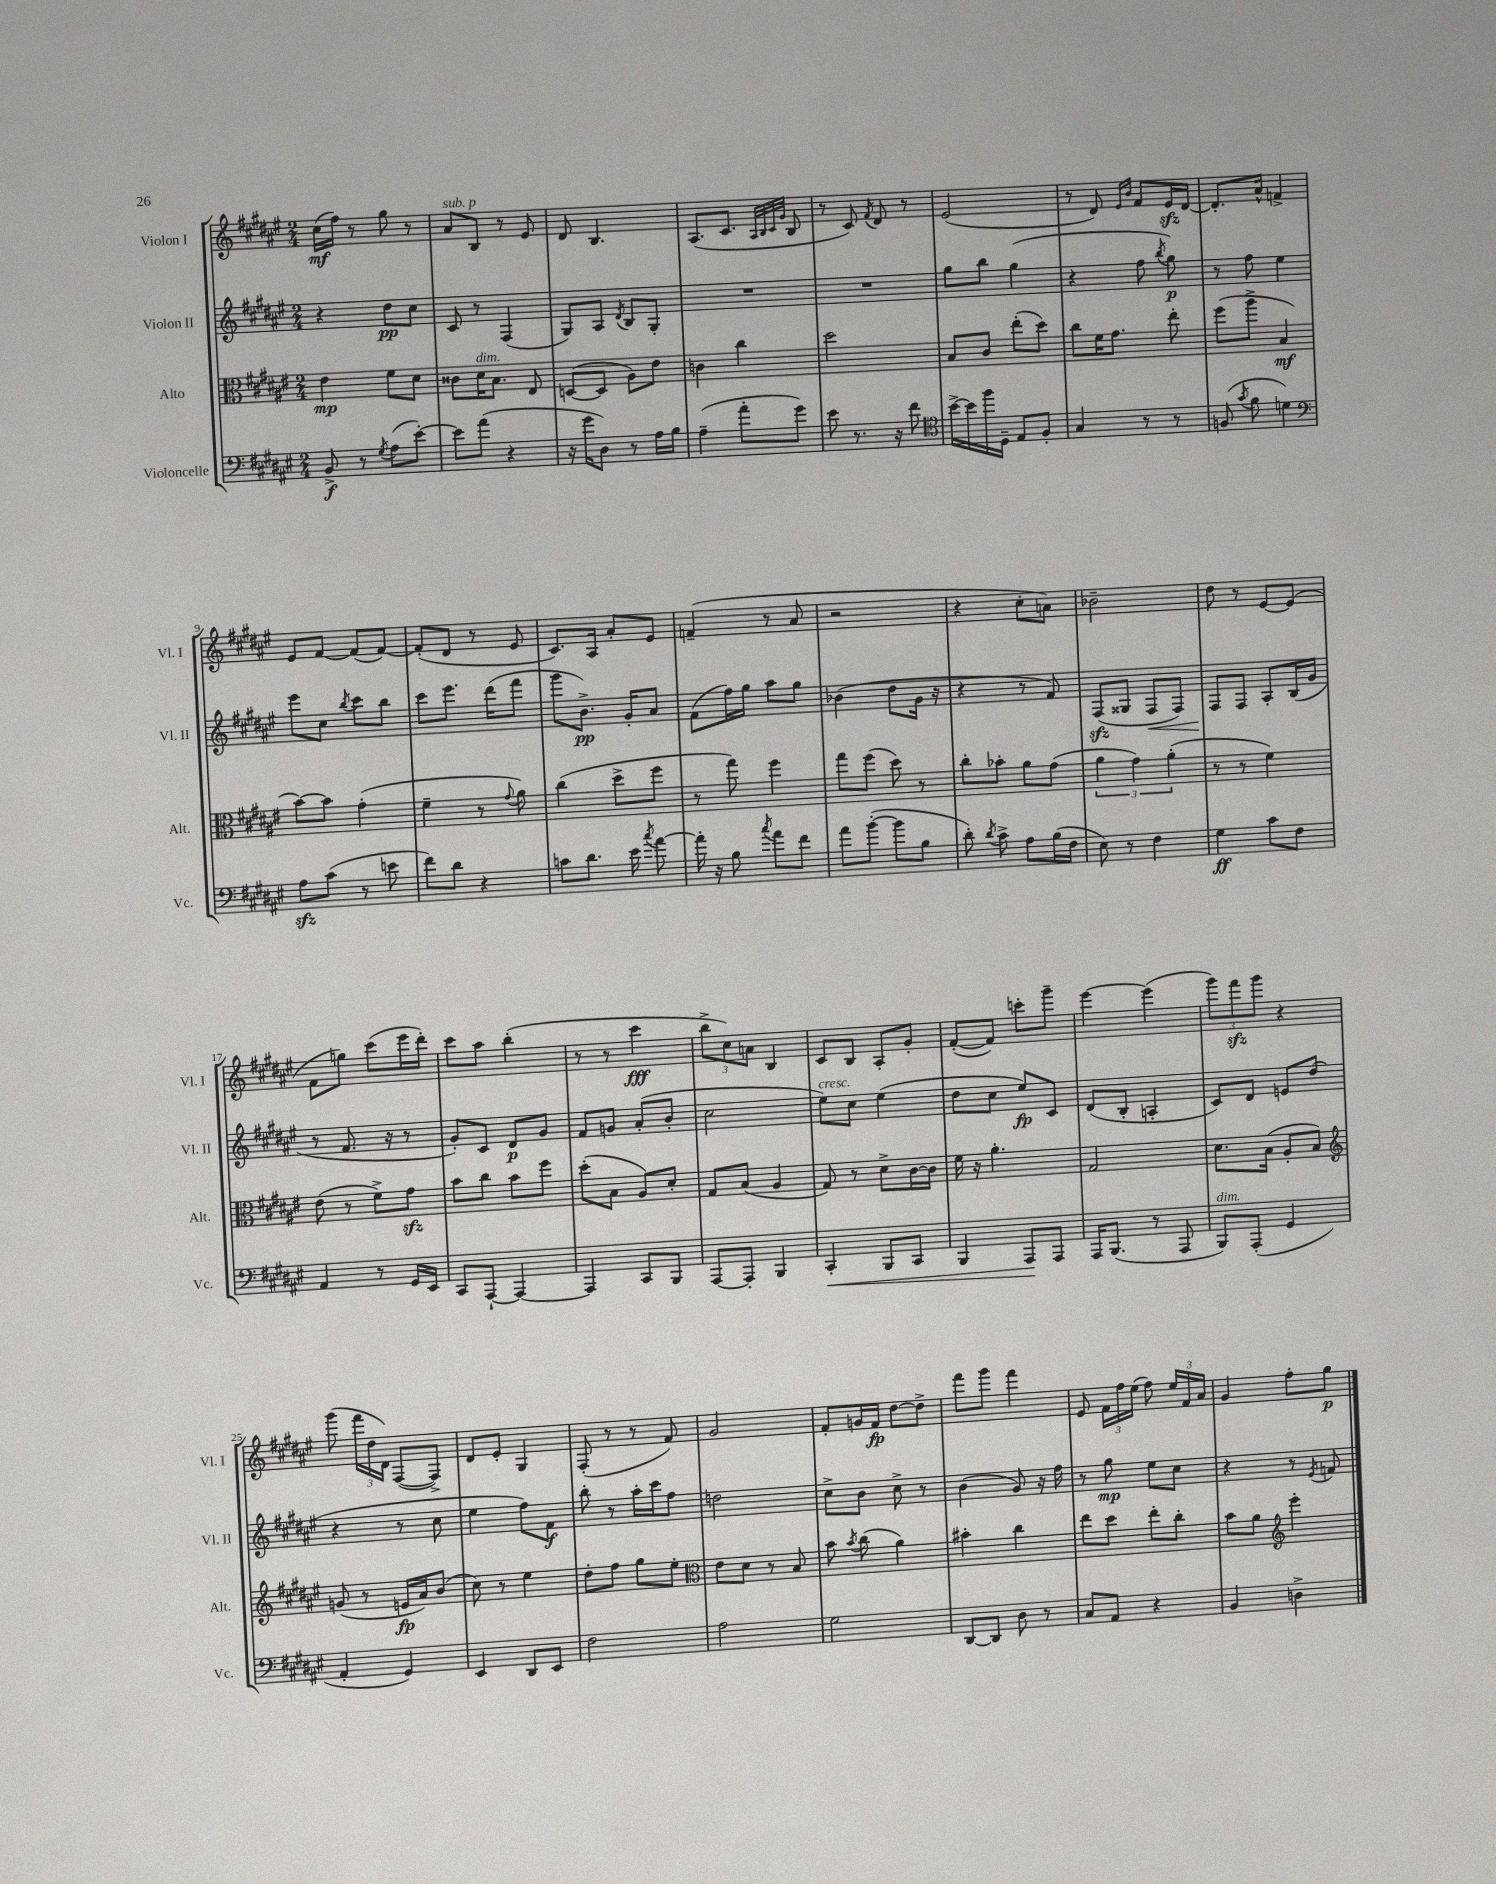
<<
\new StaffGroup <<
\new Staff = "s0" \with { instrumentName = "Violon I" shortInstrumentName = "Vl. I" } {
    \clef treble \key fis \major \numericTimeSignature \time 2/4
    \autoBeamOff cis''16[\mf( fis''16]) r8 gis''8 r8 |
    ais'8[^\markup { \italic "sub. p" } b8] r8 eis'8 |
    dis'8 b4. |
    ais8.[( cis'8.] \grace { ais32[ b32 cis'32 gis'32] } b8 |
    r8 cis'8) \acciaccatura { fis'8 } dis'8 r8 |
    eis'2( |
    r8 dis'8) \grace { eis'16[ b'16] } fis'8[ eis'16\sfz dis'16]~ |
    dis'8.[-. ais'16]-^ f'4-> |
    eis'8[ fis'8]~ fis'8[( fis'8]~) |
    fis'8[-.( dis'8] r8 eis'8 |
    cis'8.[) ais16] ais'8[-. eis'8] |
    f'4--( r8 ais'8 |
    r2 |
    r4 cis''8[-. a'8]) |
    bes'2-- |
    dis''8 r8 eis'8[~ eis'8]( |
    fis'8[ g''8]) cis'''8[( eis'''16 dis'''16]-.) |
    cis'''8[ ais''8] b''4-.( |
    r8 r8 cis'''4\fff |
    \tuplet 3/2 { b''8[-> cis''8) a'8] } b4 |
    cis'8[ b8] ais8[-. gis'8]-. |
    fis'8[~-.( fis'8]) c'''8[-. gis'''8]-- |
    eis'''4~ eis'''4( |
    \tuplet 3/2 { gis'''8[) fis'''8\sfz gis'''8] } r4 |
    gis'''8( \tuplet 3/2 { fis'''16[ dis''16 dis'16]) } fis8[~( fis8]->) |
    dis'8[ eis'8]-. gis4 |
    fis8-.( r8 r8 fis'8) |
    gis'2 |
    fis'8[-. g'16 fis'16]\fp dis''8[~ dis''8]-> |
    fis'''8[ gis'''8] fis'''4 |
    eis'8 \tuplet 3/2 { fis'16[ fis''16 eis''16]( } fis''8) \tuplet 3/2 { eis''16[ fis'16 ais'16] } |
    gis'4 fis''8[-. gis''8]\p \bar "|." |
}
\new Staff = "s1" \with { instrumentName = "Violon II" shortInstrumentName = "Vl. II" } {
    \clef treble \key fis \major \numericTimeSignature \time 2/4
    \autoBeamOff r4 dis''8[\pp cis''8] |
    cis'8 r8 fis4( |
    gis8[) ais8] \acciaccatura { dis'8 } b8[ gis8]-. |
    R2 |
    R2 |
    gis''8[ b''8] gis''4( |
    r4 fis''8 \acciaccatura { b''8 } gis''8\p) |
    r8 fis''8 eis''4 |
    eis'''8[ cis''8] \acciaccatura { b''8 } cis'''8[ b''8] |
    cis'''8[ eis'''8.] dis'''16[( fis'''8] |
    gis'''8[ b'8.]->\pp) gis'16[-. ais'8] |
    fis'8[( fis''16) gis''16] ais''8[ gis''8] |
    bes'4( dis''8[ gis'16] r16 |
    r4 r8 fis'8) |
    fis8[\sfz( gisis8] fis8[\< fis8]) |
    fis8[\! fis8] ais8[-. b16( gis'16] |
    r8 fis'8. r16 r8 |
    gis'8[-.) cis'8] dis'8[\p gis'8] |
    fis'8[ g'8] ais'8[-.( b'8]-. |
    cis''2 |
    eis''8[^\markup { \italic "cresc." }) cis''8] eis''4( |
    dis''8[ cis''8] eis''8[\fp) cis'8] |
    dis'8[( b8]-. a4-. |
    cis'8[) dis'8] e'8[ dis''8]( |
    r4 r8 cis''8 |
    eis''4 fis''8[) fis'8]\f |
    b''8-. r8 ais''16[-. cis'''16 fis''8] |
    d''2 |
    cis''8[-> b'8] cis''8-> r8 |
    b'4( gis'8) r16 fis''16 |
    r8 gis''8\mp eis''8[ cis''8] |
    r4 r8 \acciaccatura { eis'8 } f'8 \bar "|." |
}
\new Staff = "s2" \with { instrumentName = "Alto" shortInstrumentName = "Alt." } {
    \clef alto \key fis \major \numericTimeSignature \time 2/4
    \autoBeamOff eis'4\mp fis'8[ dis'8] |
    cisis'8[ dis'16^\markup { \italic "dim." } b8.] eis8 |
    d8[~( d8] ais8[) eis'8] |
    c'4 cis''4 |
    dis''2 |
    b8[ cis'8] eis''8[-.( dis''8]) |
    cis''8[ fis'16 gis'8.] eis''8-. |
    fis''8[( ais''8]-> b4\mf |
    b'8[~) b'8] gis'4-.( |
    fis'4-- r8 \appoggiatura { gis'8 } ais'8) |
    cis''4( dis''8[-> fis''8] |
    r8 gis''8) fis''4 |
    gis''8[ fis''8]( dis''8) r8 |
    cis''8[-. bes'8]-. ais'8[ gis'8]( |
    \tuplet 3/2 { ais'4 gis'4) ais'4-.( } |
    r8 r8 fis'4) |
    eis'8( r8 fis'8[->) gis'8]\sfz |
    b'8[ cis''8] b'8[ fis''8] |
    dis''8[-.( b8] ais8[) dis'8]-. |
    gis8[ b8]( ais4 |
    gis8) r8 dis'8[-> cis'16~ cis'16] |
    fis'16 r16 ais'4.-. |
    gis2 |
    dis'8.[ b16]( ais8[-. b8]) |
    \clef treble g'8( r8 e'16[\fp ais'16) b'8]( |
    cis''8) r8 eis''4 |
    dis''8[-. fis''8] gis''8[ eis''8]-. |
    \clef alto eis'8[ dis'8] r8 b8 |
    b'8 \acciaccatura { b'8 } cis''8( ais'4) |
    bis'4-. cis''4 |
    eis''8[ dis''8] eis''8[-. cis''8]-. |
    b'8[ ais'8] \clef treble eis'''4-. \bar "|." |
}
\new Staff = "s3" \with { instrumentName = "Violoncelle" shortInstrumentName = "Vc." } {
    \clef bass \key fis \major \numericTimeSignature \time 2/4
    \autoBeamOff b,8->\f r8 \acciaccatura { gis8 } ais8[( eis'8]~-.) |
    eis'8[ ais'8]( r4 |
    r16 gis'16[ dis8]) r8 ais16[ b16] |
    ais4--( ais'8[-. gis'8]) |
    eis'8 r8. r16 fis'8 |
    \clef tenor b'16[~-> b'16 fis''16 dis16]-- eis8[ fis8]-. |
    gis4 r8 r8 |
    f8( \acciaccatura { gis'8 } fis'8 d'4) |
    \clef bass ais8[\sfz cis'8]( r8 e'8 |
    fis'8[) dis'8] r4 |
    c'8[ dis'8.] eis'16 \acciaccatura { cis''8 } ais'8~ |
    ais'16-. r16 b8 \acciaccatura { cis''8 } ais'8[ fis'8] |
    ais'8[ b'8]~-.( b'8[ b8] |
    dis'8-.) \acciaccatura { dis'8 } cis'8-> ais8[ b16( fis16] |
    eis8) r8 fis4 |
    gis4\ff cis'8[ fis8] |
    ais,4 r8 gis,16[ eis,16] |
    cis,8[ ais,,8]~-! ais,,4~ |
    ais,,4 cis,8[ b,,8] |
    ais,,8[~ ais,,8]-. b,,4 |
    cis,4-.\< b,,8[ cis,8] |
    b,,4 ais,,8[\! ais,,8] |
    ais,,16[ b,,8.]( r8 ais,,8 |
    b,,8[^\markup { \italic "dim." }) ais,,8]-.( gis,4 |
    ais,4-. gis,4) |
    eis,4 dis,8[ eis,8] |
    fis2 |
    ais2 |
    gis2 |
    dis,8[~ dis,8] dis8 r8 |
    cis8[ ais,8] r4 |
    b,4 d4-> \bar "|." |
}
>>
>>
